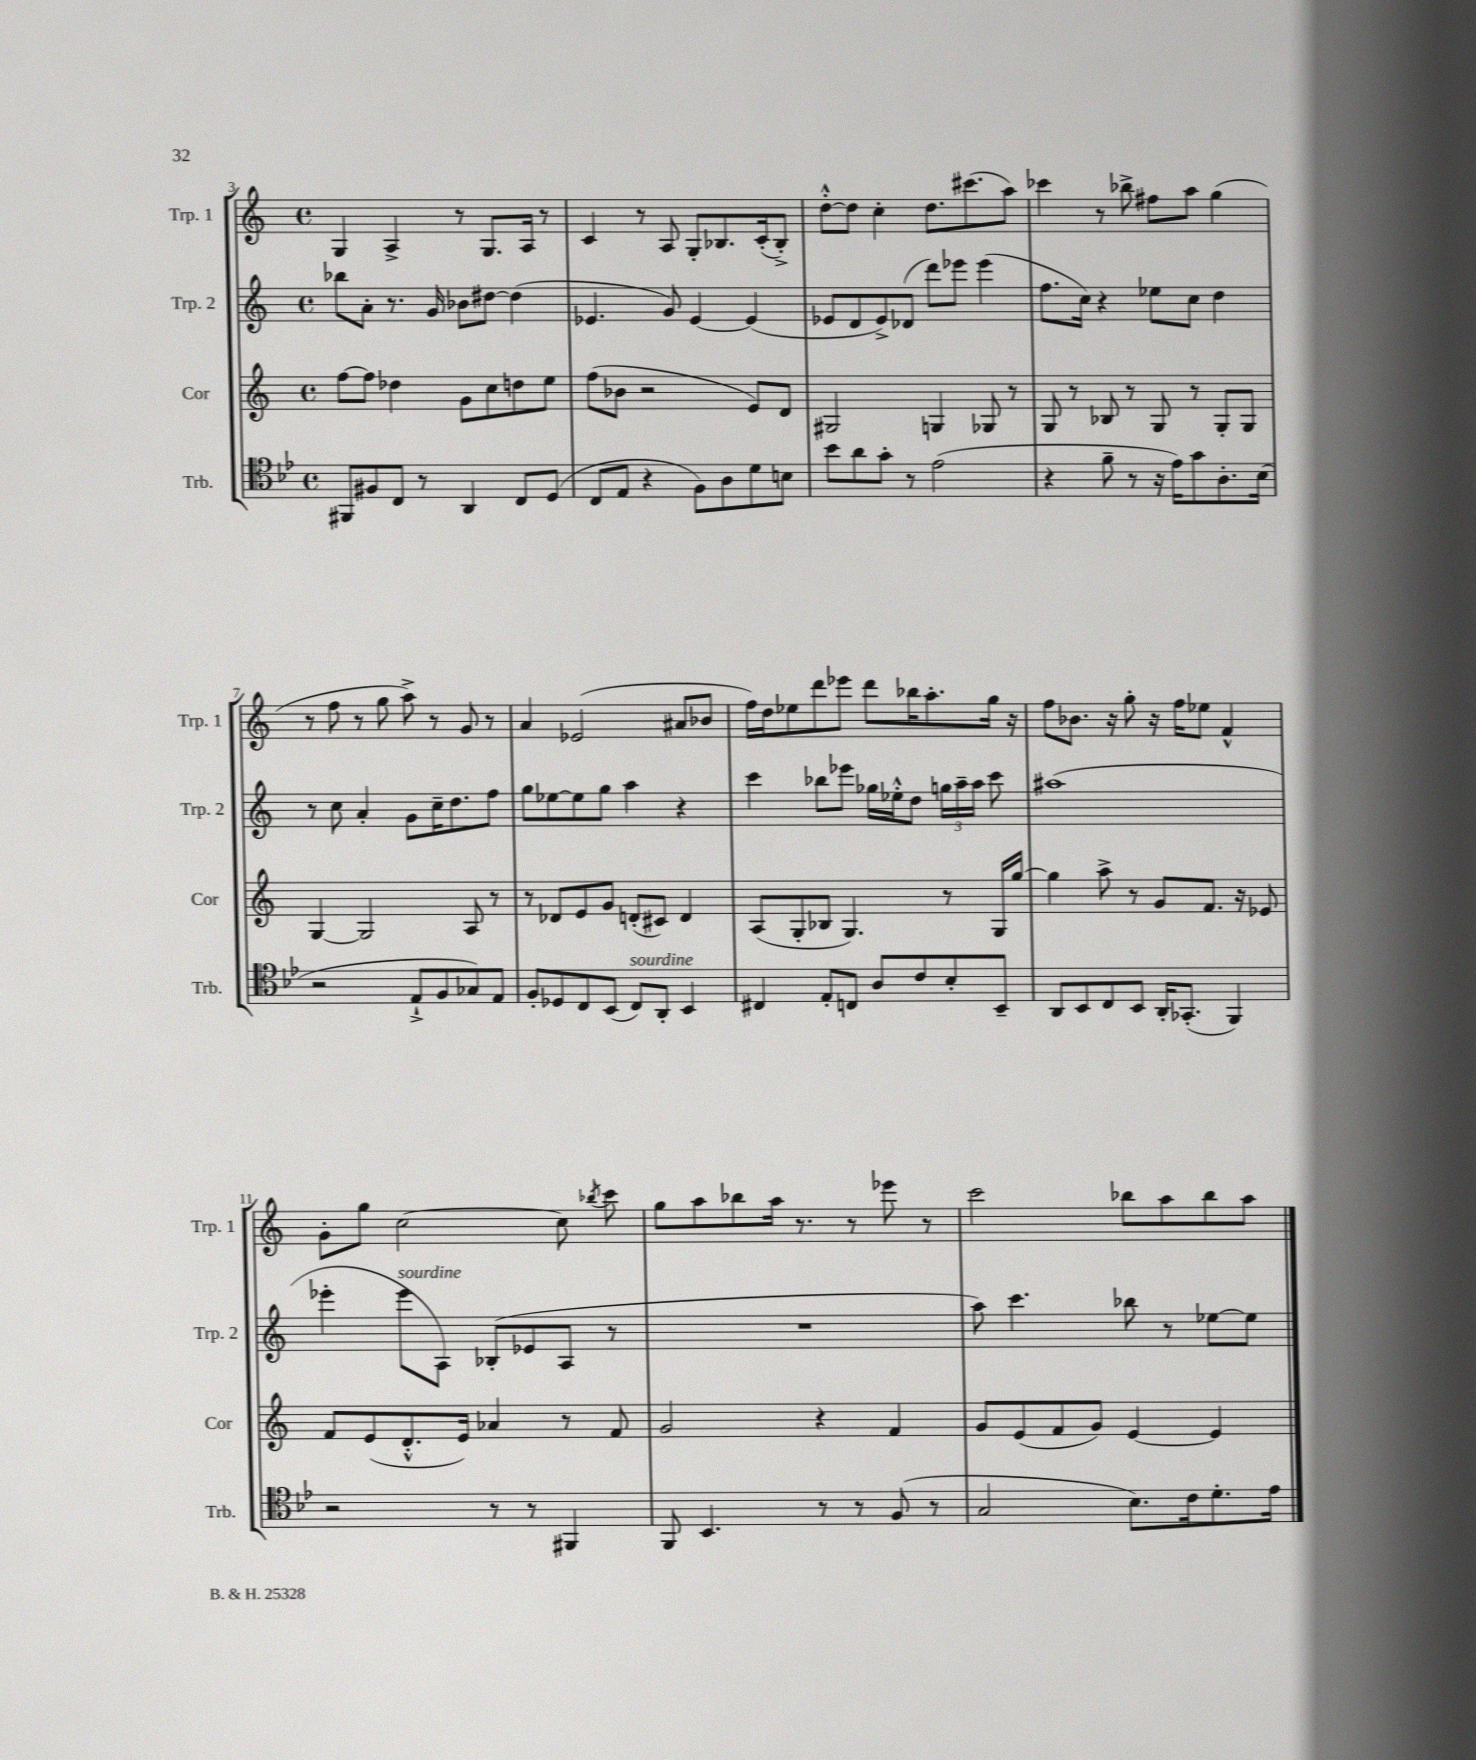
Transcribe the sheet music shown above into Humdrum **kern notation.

**kern	**kern	**kern	**kern
*part4	*part3	*part2	*part1
*staff4	*staff3	*staff2	*staff1
*I"Trb.	*I"Cor	*I"Trp. 2	*I"Trp. 1
*I'Trb.	*I'Cor	*I'Trp. 2	*I'Trp. 1
*clefC4	*clefG2	*clefG2	*clefG2
*k[b-e-]	*k[]	*k[]	*k[]
*M4/4	*M4/4	*M4/4	*M4/4
*met(c)	*met(c)	*met(c)	*met(c)
=3	=3	=3	=3
8FF#X/L	[8ff\L	8bb-X\L	4G/
8F#X/	8ff\J]	8a'\J	.
8C/J	4dd-X\	8.r	4A^/
8r	.	.	.
.	.	16g/	.
4AA/	8g\L	8b-X\L	8r
.	8cc\	[8dd#X\J	8.G/L
8C/L	8ddn\	(4dd#\]	.
.	.	.	16A/Jk
(8D/J	8ee\J	.	8r
=4	=4	=4	=4
8C/L	(8ff\L	4.e-X/	4c/
8E-/J	8b-X\J	.	.
4r	2r	.	8r
.	.	8g/)	8A/
8F\L)	.	[4e-/	8G'/L
8A\	.	.	8.B-X/
8d\	8e/L)	(4e-/]	.
.	.	.	(16c'/k
8Bn\J	8d/J	.	8B-'^/J)
=5	=5	=5	=5
8b-\L	2G#X/	8e-X/L	[8dd'^^\L
8a\	.	8d/	8dd\J]
8g'\J	.	8e-^/)	4cc'\
8r	.	(8d-X/J	.
(2e-\	4Gn/	8ddd\L)	8.dd\L
.	.	8eee-X\J	.
.	.	.	(8.ccc#X\
.	8G-X/	(4eee-\	.
.	8r	.	8aa\J)
=6	=6	=6	=6
4r	8G/	8.ff\L	4ccc-X\
.	8r	.	.
.	.	16cc\Jk)	.
8f~\	8B-X/	4r	8r
8r	8r	.	8bb-X^\
16r	8G/	8ee-X\L	8ff#X\L
16e-\KL)	.	.	.
8g\	8r	8cc\J	8aa\J
8.A'\	8G'/L	4dd\	(4gg\
.	8G/J	.	.
(16B-\Jk	.	.	.
!!LO:LB:g=z
=7	=7	=7	=7
2r	[4G/	8r	8r
.	.	8cc\	8ff\
.	2G/]	4a'/	8r
.	.	.	8gg\
8E-`^/L	.	8g\L	8aa^\)
8F/	.	16cc~\K	8r
.	.	8.dd\	.
8G-X/)	8A/	.	8g/
8E-/J	8r	8ff\J	8r
=8	=8	=8	=8
8F'/L	8r	8gg\L	4a/
8D-X/	8d-X/L	[8ee-X\	.
8C/	8e/	8ee-\]	(2e-X/
(8BB-/J	8g/J	8gg\J	.
!LO:TX:a:i:t=sourdine	!	!	!
8C/L)	(8dn'/L	4aa\	.
8AA'/J	8c#X/J)	.	.
4BB-/	4d/	4r	8a#X/L
.	.	.	8b-X/J
=9	=9	=9	=9
4C#X/	(8A/L	4ccc\	16ff\LL)
.	.	.	16dd\J
.	8G'/	.	8ee-X\
8E-'/L	8B-X/J	8bb-X\L	8ddd\
8Cn/J	4.G/)	8eee-X\J	8eee-X\J
8A/L	.	16gg-X\LL	8ddd\L
.	.	16ee-X'^^\J	.
8c/	.	8dd\J	16bb-X\K
.	.	.	8.aa'\
8B-'/	8r	24ggn\LL	.
.	.	24aa~\	.
.	.	24aa\JJ	.
8BB-~/J	16G/LL	8ccc\	16gg\Jk
.	[16gg/JJ	.	16r
=10	=10	=10	=10
8AA/L	4gg\]	(1aa#X	8ff\L
8BB-/	.	.	8.b-X\J
8C/	8aa^\	.	.
.	.	.	16r
8BB-/J	8r	.	8gg'\
16AA'/KL	8g/L	.	16r
(8.GG-X'/J	.	.	16ff\KL
.	8.f/J	.	8ee-X\J
4FF/)	.	.	4f^^/
.	16r	.	.
.	8e-X/	.	.
!!LO:LB:g=z
=11	=11	=11	=11
2r	8f/L	4eee-X'\	8g'\L
.	(8e/	.	8gg\J
!	!	!LO:TX:a:i:t=sourdine	!
.	8.d'^^/	8eee-\L	[2cc\
.	.	8A\J)	.
.	16e/Jk)	.	.
8r	4a-X/	(8B-X'/L	.
8r	.	8e-X/	.
4FF#X/	8r	8A/J	8cc\]
.	.	.	8qbb-X/
.	8f/	8r	8ccc\
=12	=12	=12	=12
8FF/	2g/	1r	8gg\L
4.BB-/	.	.	8aa\
.	.	.	8bb-X\
.	.	.	16aa\Jk
.	.	.	8.r
8r	4r	.	.
8r	.	.	8r
(8F/	4f/	.	8eee-X\
8r	.	.	8r
=13	=13	=13	=13
2G/	8g/L	8aa\)	2ccc\
.	(8e/	4.ccc\	.
.	8f/	.	.
.	8g/J)	.	.
8.B-\L)	[4e/	8bb-X\	8bb-X\L
.	.	8r	8aa\
16c\k	.	.	.
8.d'\	4e/]	[8ee-X\L	8bb-\
.	.	8ee-\J]	8aa\J
16e-\Jk	.	.	.
==	==	==	==
*-	*-	*-	*-
